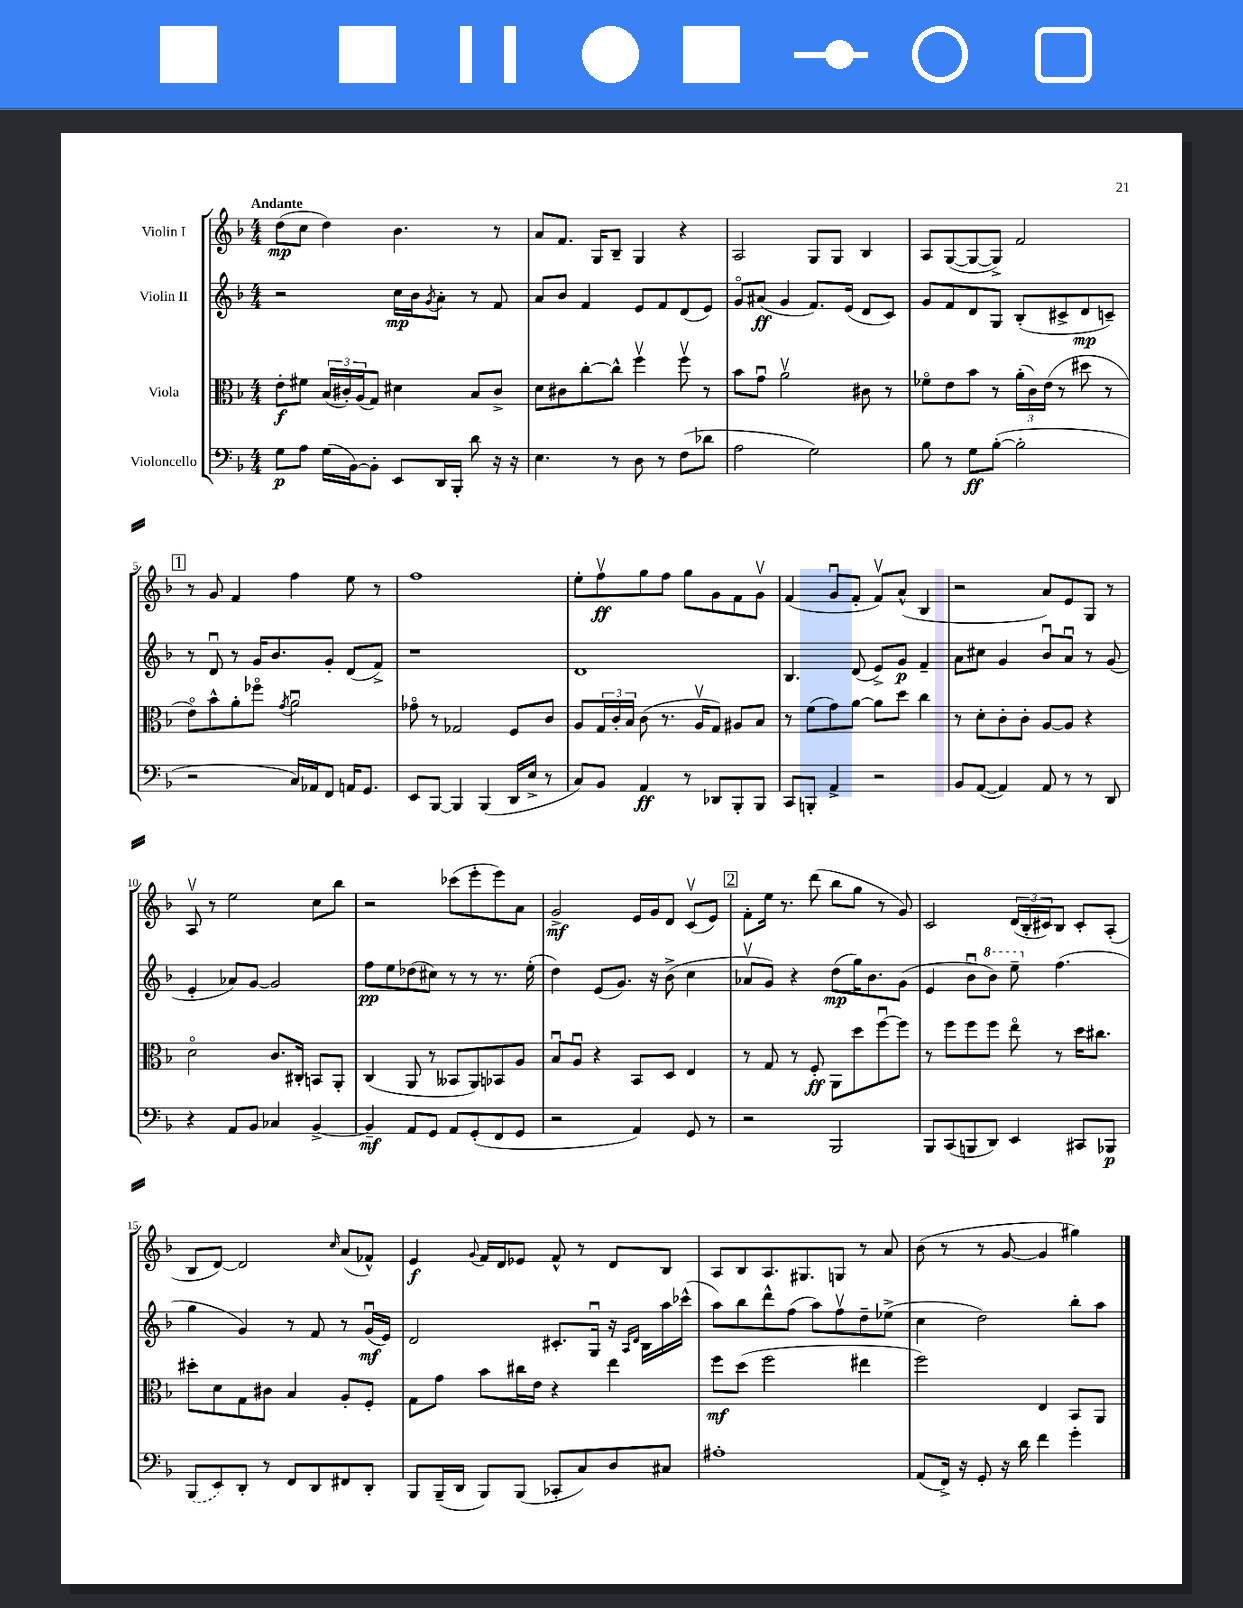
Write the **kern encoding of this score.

**kern	**dynam	**kern	**dynam	**kern	**dynam	**kern	**dynam
*part4	*part4	*part3	*part3	*part2	*part2	*part1	*part1
*staff4	*staff4	*staff3	*staff3	*staff2	*staff2	*staff1	*staff1
*I"Violoncello	*	*I"Viola	*	*I"Violin II	*	*I"Violin I	*
*clefF4	*	*clefC3	*	*clefG2	*	*clefG2	*
*k[b-]	*	*k[b-]	*	*k[b-]	*	*k[b-]	*
*M4/4	*	*M4/4	*	*M4/4	*	*M4/4	*
=1	=1	=1	=1	=1	=1	=1	=1
!	!	!	!	!	!	!LO:TX:a:B:t=Andante	!
8G\L	p	8e'\L	f	2r	.	(8dd\L	mp
8A\J	.	8f#X\J	.	.	.	8cc\J	.
(16G\LL	.	(24B-/LL	.	.	.	4dd\)	.
.	.	24c#X'/)	.	.	.	.	.
[16BB-\J)	.	.	.	.	.	.	.
.	.	(24A/J	.	.	.	.	.
8BB-'\J]	.	8G/J)	.	.	.	.	.
8EE/L	.	4d#X\	.	16cc\LL	mp	4.b-\	.
.	.	.	.	16b-\J	.	.	.
.	.	.	.	8qg/	.	.	.
16DD/L	.	.	.	8a'\J	.	.	.
16BBB-'/JJ	.	.	.	.	.	.	.
8d\	.	8B-/L	.	8r	.	.	.
16r	.	8c#^/J	.	8f/	.	8r	.
16r	.	.	.	.	.	.	.
=2	=2	=2	=2	=2	=2	=2	=2
4.E\	.	8d\L	.	8a/L	.	8a/L	.
.	.	8c#X\	.	8b-/J	.	8.f/J	.
.	.	[8cc'\	.	4f/	.	.	.
.	.	.	.	.	.	16G/KL	.
8r	.	8cc^^\J]	.	.	.	8B-~/J	.
8D\	.	4ffv\	.	8e/L	.	4G/	.
8r	.	.	.	8f/	.	.	.
(8F\L	.	8ffv\	.	(8d/	.	4r	.
8d-X\J	.	8r	.	8e/J)	.	.	.
=3	=3	=3	=3	=3	=3	=3	=3
2A\	.	8b-\L	.	8g/L	.	2A/	.
.	.	8gu\J	.	(8a#X/J	ff	.	.
.	.	2av\	.	4g/	.	.	.
2G\)	.	.	.	8.f/L)	.	8G/L	.
.	.	.	.	.	.	8G/J	.
.	.	.	.	(16e/Jk	.	.	.
.	.	8c#X\	.	8d/L	.	4B-/	.
.	.	8r	.	8c/J)	.	.	.
=4	=4	=4	=4	=4	=4	=4	=4
8B-\	.	8f-X\L	.	8g/L	.	8A/L	.
8r	.	8e\	.	8f/	.	([8G/	.
8G\L	ff	8b-\J	.	8d/	.	8G/_	.
([8B-'\J	.	8r	.	8G/J	.	8G^/J])	.
2B-'\]	.	(24a'\LL	.	(8B-'/L	.	2f/	.
.	.	24c\)	.	.	.	.	.
.	.	(24e\JJ	.	.	.	.	.
.	.	8r	.	8c#X^/	.	.	.
.	.	8dd#X\	.	8d/	mp	.	.
.	.	8r	.	8cn~/J)	.	.	.
!!LO:LB:g=z
!!LO:REH:place=s1:t=1
=5	=5	=5	=5	=5	=5	=5	=5
2r	.	8e\L)	.	8r	.	8r	.
.	.	8b-^^\	.	8du/	.	8g/	.
.	.	8a'\	.	8r	.	4f/	.
.	.	8ff-X\J	.	16g/KL	.	.	.
.	.	.	.	8.b-/	.	.	.
.	.	8qg/	.	.	.	.	.
16C/LL)	.	2au\	.	.	.	4ff\	.
16AA-X/J	.	.	.	.	.	.	.
8FF/J	.	.	.	8g'/J	.	.	.
16AAn/KL	.	.	.	(8d/L	.	8ee\	.
8.GG/J	.	.	.	.	.	.	.
.	.	.	.	8f^/J)	.	8r	.
=6	=6	=6	=6	=6	=6	=6	=6
8EE/L	.	8g-X\	.	1r	.	1ff	.
[8BBB-/J	.	8r	.	.	.	.	.
4BBB-/]	.	2G-X/	.	.	.	.	.
(4BBB-/	.	.	.	.	.	.	.
16DD/LL	.	8F/L	.	.	.	.	.
16E^/JJ	.	.	.	.	.	.	.
8r	.	8c/J	.	.	.	.	.
=7	=7	=7	=7	=7	=7	=7	=7
8C/L)	.	8A/L	.	1d	.	8ee'\L	.
8BB-/J	.	24G/L	.	.	.	8ffv\	ff
.	.	24c'/	.	.	.	.	.
.	.	24B-/JJ	.	.	.	.	.
4AA/	ff	(8c\	.	.	.	8gg\	.
.	.	8.r	.	.	.	8ff\J	.
8r	.	.	.	.	.	8gg\L	.
.	.	16Av/KL	.	.	.	.	.
8DD-X/L	.	8G/J)	.	.	.	8g\	.
8BBB-'/	.	8A#X/L	.	.	.	8f\	.
8BBB-/J	.	8B-/J	.	.	.	8gv\J	.
=8	=8	=8	=8	=8	=8	=8	=8
8CC/L	.	8r	.	4.B-/	.	(4f/	.
8BBBn'/J	.	(8f\L	.	.	.	.	.
4AA^/	.	8g\)	.	.	.	8gu/L	.
.	.	[8a\J	.	(8d/	.	8f'/J	.
2r	.	8a\L]	.	8e^/L)	.	8fv/L)	.
.	.	8dd\J	.	8g/J	p	(8a^^/J	.
.	.	4cc\	.	4f~/	.	4B-/	.
=9	=9	=9	=9	=9	=9	=9	=9
8BB-/L	.	8r	.	8a\L	.	2r	.
([8AA/J	.	8d'\L	.	8cc#X\J	.	.	.
4AA/])	.	8c'\	.	4g/	.	.	.
.	.	8c'\J	.	.	.	.	.
8AA/	.	[8A/L	.	8b-u/L	.	8a/L)	.
8r	.	8A/J]	.	8au/J	.	8e/	.
8r	.	4r	.	8r	.	8G/J	.
8DD/	.	.	.	(8g/	.	8r	.
!!LO:LB:g=z
=10	=10	=10	=10	=10	=10	=10	=10
4r	.	2d\	.	4e'/	.	8Av/	.
.	.	.	.	.	.	8r	.
8AA/L	.	.	.	8a-X/L)	.	2ee\	.
8BB-/J	.	.	.	[8g/J	.	.	.
4C-X/	.	8.c/L	.	2g/]	.	.	.
.	.	16C#X'/Jk	.	.	.	.	.
[4BB-^/	.	8BBn/L	.	.	.	8cc\L	.
.	.	8AA'/J	.	.	.	8bb-\J	.
=11	=11	=11	=11	=11	=11	=11	=11
4BB-~/]	mf	(4C/	.	8ff\L	pp	2r	.
.	.	.	.	8ee\	.	.	.
8AA/L	.	8AA/	.	(8dd-X\	.	.	.
8GG/J	.	8r	.	8cc#X\J)	.	.	.
8AA/L	.	8BB--X/L	.	8r	.	(8ccc-X\L	.
(8GG'/	.	8AA/)	.	8r	.	8eee'\	.
8FF/	.	8BB-X/	.	8.r	.	8eee\)	.
8GG/J	.	8A/J	.	.	.	8a\J	.
.	.	.	.	(16ee'\	.	.	.
=12	=12	=12	=12	=12	=12	=12	=12
2r	.	8B-u/L	.	4dd\)	.	2g^/	mf
.	.	8Au/J	.	.	.	.	.
.	.	4r	.	(8e/L	.	.	.
.	.	.	.	8.g/J)	.	.	.
4AA/)	.	8BB-/L	.	.	.	16e/LL	.
.	.	.	.	16r	.	16g/J	.
.	.	8D/J	.	(8b-^\	.	8d/J	.
8GG/	.	4E/	.	4cc\	.	(8cv/L	.
8r	.	.	.	.	.	8e/J)	.
!!LO:REH:place=s1:t=2
=13	=13	=13	=13	=13	=13	=13	=13
2r	.	8r	.	8a-Xv/L	.	8f'\L	.
.	.	8G/	.	8g/J)	.	16ee\Jk	.
.	.	.	.	.	.	8.r	.
.	.	8r	.	4r	.	.	.
.	.	8F'/	ff	.	.	(8ddd\	.
2BBB-/	.	8AA\L	.	(8dd\L	mp	8bb-\L	.
.	.	8dd\	.	16gg\K)	.	8gg\J	.
.	.	.	.	8.b-\	.	.	.
.	.	[8ffu\	.	.	.	8r	.
.	.	8ff\J]	.	(8g\J	.	8g/)	.
=14	=14	=14	=14	=14	=14	=14	=14
8BBB-/L	.	8r	.	4e/	.	2c/	.
(8CC/	.	8ff\L	.	.	.	.	.
8BBBn/	.	8ff\	.	8b-u\L	.	.	.
*	*	*	*	*8va	*	*	*
8DD/J)	.	8ff\J	.	8bb-\J)	.	.	.
4EE/	.	8ee\	.	8eee~\	.	(24d/LL	.
.	.	.	.	.	.	24B-'/	.
.	.	.	.	.	.	24c#X/J)	.
*	*	*	*	*X8va	*	*	*
.	.	8r	.	(4.ff\	.	8B-/J	.
8CC#X/L	.	16dd\KL	.	.	.	8c#'/L	.
.	.	8.cc#X\J	.	.	.	.	.
8BBB-X/J	p	.	.	.	.	(8A'/J	.
!!LO:LB:g=z
=15	=15	=15	=15	=15	=15	=15	=15
(8BBB-/L	.	8dd#X'\L	.	4gg\	.	8B-/L	.
8EE/)	.	8d\	.	.	.	[8d/J)	.
8DD'/J	.	8G\	.	4g/)	.	2d/]	.
8r	.	8c#X\J	.	.	.	.	.
8FF/L	.	4B-/	.	8r	.	.	.
8DD/	.	.	.	8f/	.	.	.
.	.	.	.	.	.	16qqcc/	.
8FF#X/	.	8A'/L	.	8r	.	(8a/L	.
8DD'/J	.	8F'/J	.	(16gu/LL	mf	8f-X^^/J)	.
.	.	.	.	16e/JJ)	.	.	.
=16	=16	=16	=16	=16	=16	=16	=16
8BBB-/L	.	8G\L	.	2d/	.	4e/	f
(16BBB-~/L	.	8g\J	.	.	.	.	.
16DD/JJ	.	.	.	.	.	.	.
.	.	.	.	.	.	8qqg/	.
8BBB-/L)	.	8b-\L	.	.	.	16f/LL	.
.	.	.	.	.	.	16d/J	.
(8BBB-/J	.	16cc#X\L	.	.	.	8e-X/J	.
.	.	16e\JJ	.	.	.	.	.
8CC-X'/L	.	4r	.	8.c#X'/L	.	8f^^/	.
8C/)	.	.	.	.	.	8r	.
.	.	.	.	16Gu/Jk	.	.	.
8D/	.	4ee\	.	16r	.	8d/L	.
.	.	.	.	16qqA/LL	.	.	.
.	.	.	.	16qqd/JJ	.	.	.
.	.	.	.	16B-\LL	.	.	.
8C#X/J	.	.	.	16aa\	.	8B-/J	.
.	.	.	.	(16ccc-X^^\JJ	.	.	.
=17	=17	=17	=17	=17	=17	=17	=17
1A#X'	.	8ff\L	mf	8aa\L)	.	8A/L	.
.	.	(8dd\J	.	8bb-\	.	8B-/	.
.	.	2ff\	.	8ddd^^\	.	8.A/	.
.	.	.	.	(8ff\J	.	.	.
.	.	.	.	.	.	8.G#X/	.
.	.	.	.	8aa\L)	.	.	.
.	.	.	.	8ffv\	.	8Gn/J	.
.	.	4ee#X\	.	8dd~\	.	8r	.
.	.	.	.	(8ee-X^\J	.	8a/	.
=18	=18	=18	=18	=18	=18	=18	=18
(8AA/L	.	2ff\)	.	4cc\	.	(8b-\	.
16FF^/Jk)	.	.	.	.	.	8r	.
16r	.	.	.	.	.	.	.
8GG'/	.	.	.	2dd\)	.	8r	.
16r	.	.	.	.	.	[8g/	.
16d\	.	.	.	.	.	.	.
4f\	.	4E/	.	.	.	4g/]	.
4g'\	.	8BB-/L	.	8bb-'\L	.	4gg#X\)	.
.	.	8AA/J	.	8aa\J	.	.	.
==	==	==	==	==	==	==	==
*-	*-	*-	*-	*-	*-	*-	*-
